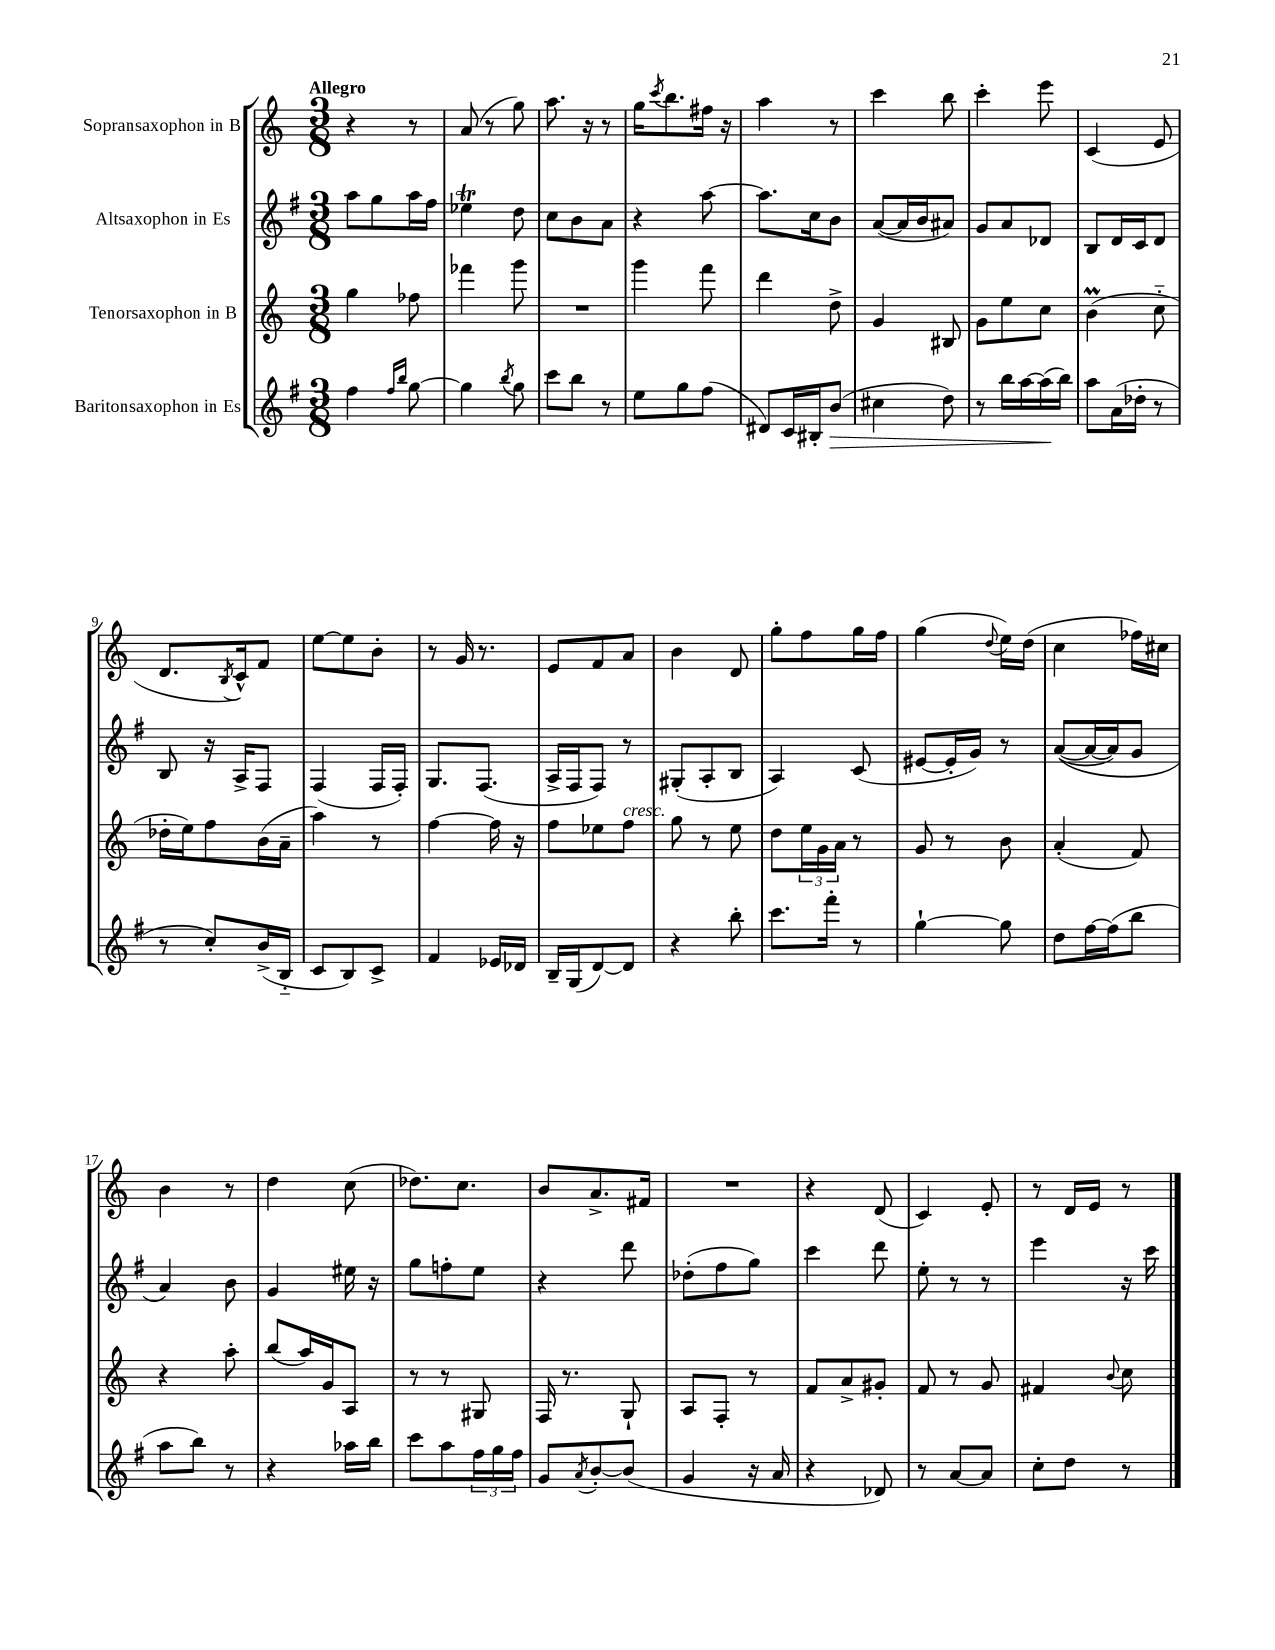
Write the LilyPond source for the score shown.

<<
\new StaffGroup <<
\new Staff = "s0" \with { instrumentName = "Sopransaxophon in B" } {
    \clef treble \key c \major \numericTimeSignature \time 3/8 \tempo "Allegro"
    r4 r8 |
    a'8( r8 g''8) |
    a''8. r16 r8 |
    g''16 \acciaccatura { c'''8 } b''8. fis''16 r16 |
    a''4 r8 |
    c'''4 b''8 |
    c'''4-. e'''8 |
    c'4( e'8 |
    d'8. \acciaccatura { b8 } c'16-^) f'8 |
    e''8~ e''8 b'8-. |
    r8 g'16 r8. |
    e'8 f'8 a'8 |
    b'4 d'8 |
    g''8-. f''8 g''16 f''16 |
    g''4( \appoggiatura { d''8 } e''16) d''16( |
    c''4 fes''16) cis''16 |
    b'4 r8 |
    d''4 c''8( |
    des''8.) c''8. |
    b'8 a'8.-> fis'16 |
    R4. |
    r4 d'8( |
    c'4) e'8-. |
    r8 d'16 e'16 r8 \bar "|." |
}
\new Staff = "s1" \with { instrumentName = "Altsaxophon in Es" } {
    \clef treble \key g \major \numericTimeSignature \time 3/8
    a''8 g''8 a''16 fis''16 |
    ees''4\trill d''8 |
    c''8 b'8 a'8 |
    r4 a''8~ |
    a''8. c''16 b'8 |
    a'8~( a'16 b'16 ais'8) |
    g'8 a'8 des'8 |
    b8 d'16 c'16 d'8 |
    b8 r16 a16-> fis8 |
    fis4( fis16 fis16-.) |
    g8. fis8.( |
    a16-> fis16 fis8) r8 |
    gis8-.( a8-. b8 |
    a4) c'8( |
    eis'8~ eis'16-. g'16) r8 |
    a'8~(\( a'16~ a'16) g'8 |
    a'4\) b'8 |
    g'4 eis''16 r16 |
    g''8 f''8-. e''8 |
    r4 d'''8 |
    des''8-.( fis''8 g''8) |
    c'''4 d'''8 |
    e''8-. r8 r8 |
    e'''4 r16 c'''16 \bar "|." |
}
\new Staff = "s2" \with { instrumentName = "Tenorsaxophon in B" } {
    \clef treble \key c \major \numericTimeSignature \time 3/8
    g''4 fes''8 |
    fes'''4 g'''8 |
    R4. |
    g'''4 f'''8 |
    d'''4 d''8-> |
    g'4 bis8 |
    g'8 e''8 c''8 |
    b'4\prall( c''8-_ |
    des''16-. e''16) f''8 b'16( a'16-- |
    a''4) r8 |
    f''4~ f''16 r16 |
    f''8 ees''8 f''8^\markup { \italic "cresc." } |
    g''8 r8 e''8 |
    d''8 \tuplet 3/2 { e''16 g'16 a'16 } r8 |
    g'8 r8 b'8 |
    a'4-.( f'8) |
    r4 a''8-. |
    b''8( a''16) g'16 a8 |
    r8 r8 gis8 |
    f16 r8. g8-! |
    a8 f8-. r8 |
    f'8 a'8-> gis'8-. |
    f'8 r8 g'8 |
    fis'4 \appoggiatura { b'8 } c''8 \bar "|." |
}
\new Staff = "s3" \with { instrumentName = "Baritonsaxophon in Es" } {
    \clef treble \key g \major \numericTimeSignature \time 3/8
    fis''4 \grace { fis''16 b''16 } g''8~ |
    g''4 \acciaccatura { b''8 } g''8 |
    c'''8 b''8 r8 |
    e''8 g''8 fis''8( |
    dis'8) c'16 bis16-. b'8\>( |
    cis''4 d''8) |
    r8 b''16 a''16~ a''16\!( b''16) |
    a''8 a'16( des''16-. r8 |
    r8 c''8-.) b'16->( b16-_ |
    c'8 b8) c'8-> |
    fis'4 ees'16 des'16 |
    b16-- g16( d'8~) d'8 |
    r4 b''8-. |
    c'''8. fis'''16-. r8 |
    g''4~-! g''8 |
    d''8 fis''16~ fis''16( b''8 |
    a''8 b''8) r8 |
    r4 aes''16 b''16 |
    c'''8 a''8 \tuplet 3/2 { fis''16 g''16 fis''16 } |
    g'8 \acciaccatura { a'8 } b'8~-. b'8( |
    g'4 r16 a'16 |
    r4 des'8) |
    r8 a'8~ a'8 |
    c''8-. d''8 r8 \bar "|." |
}
>>
>>
